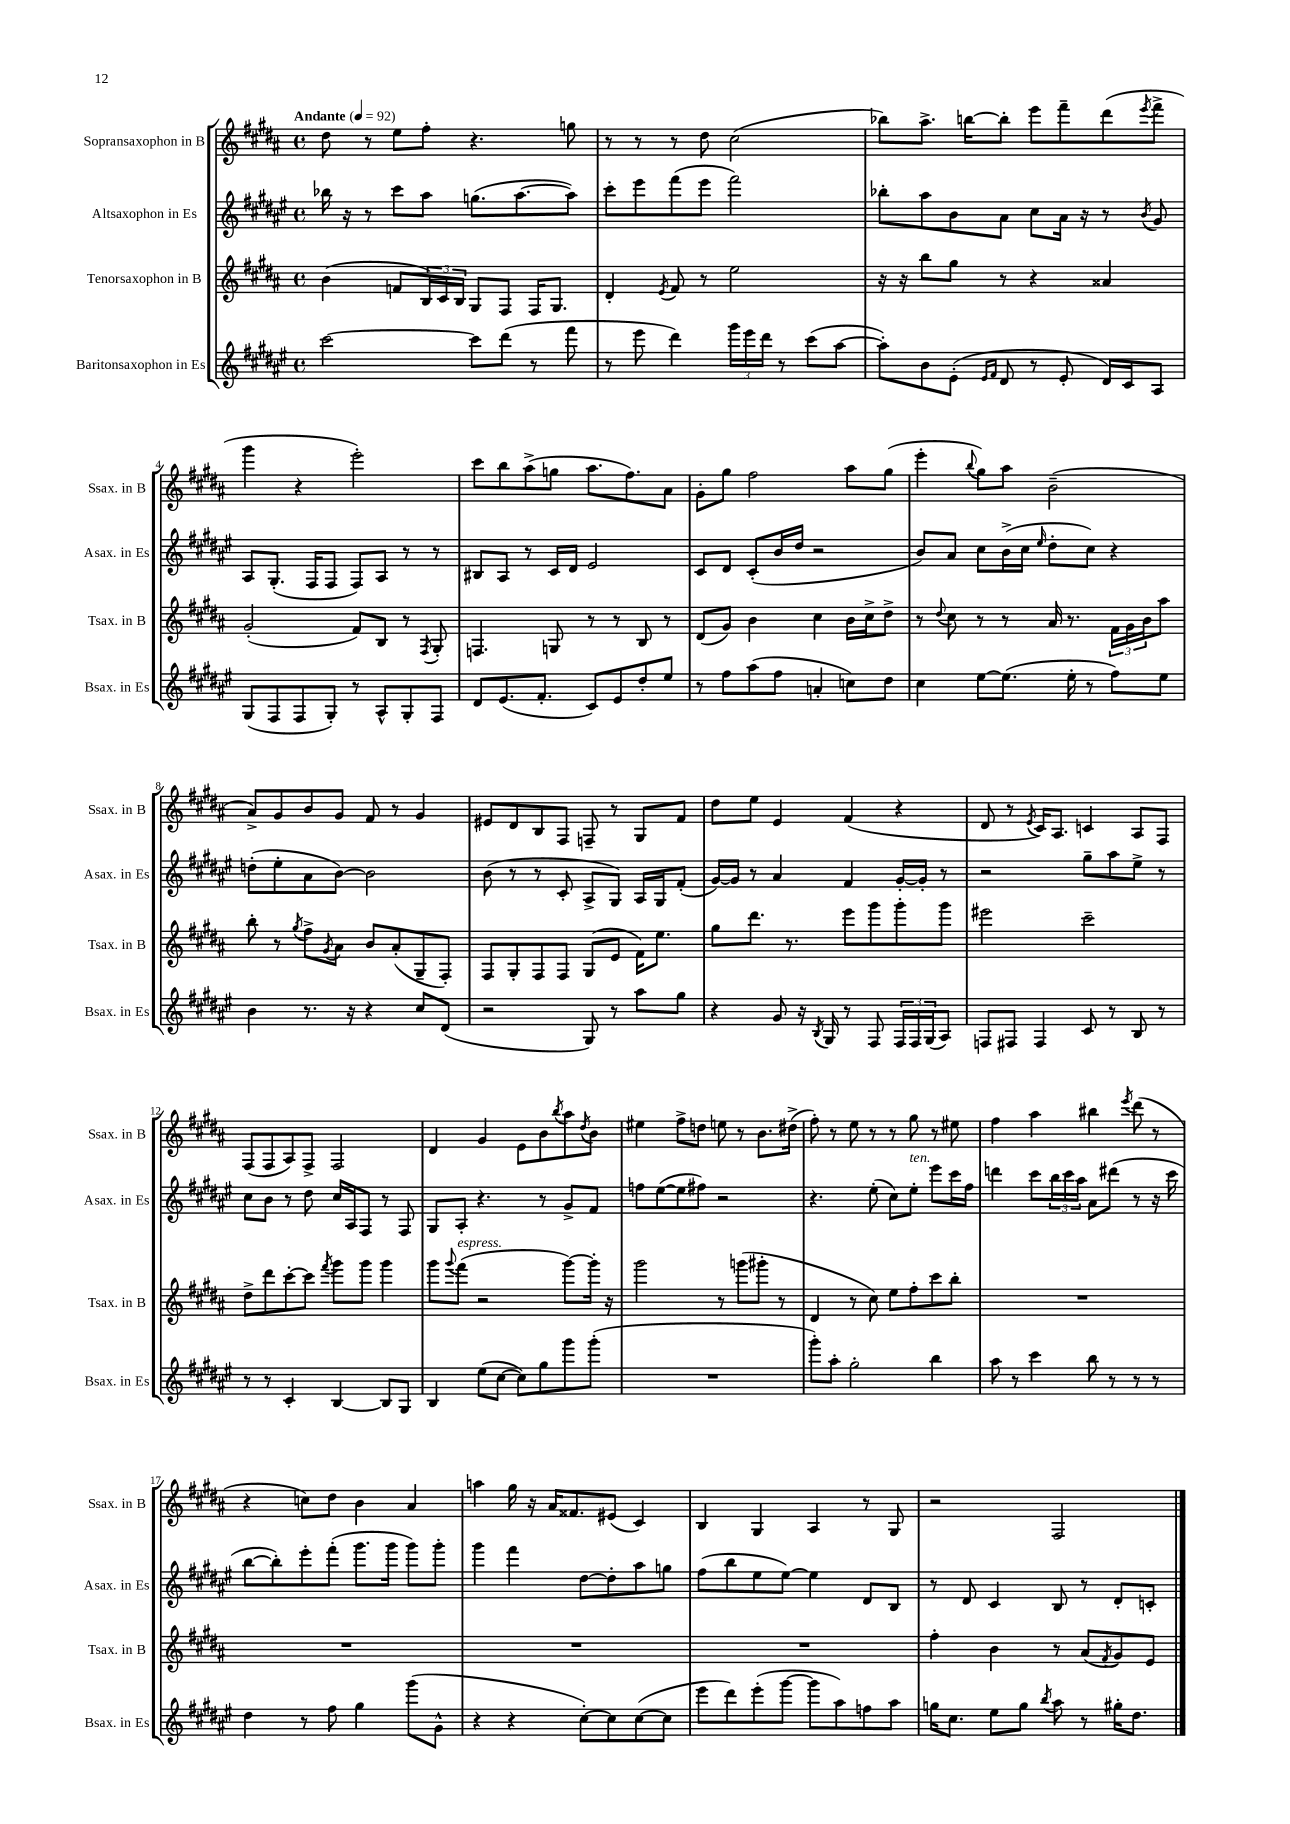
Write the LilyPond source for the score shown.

<<
\new StaffGroup <<
\new Staff = "s0" \with { instrumentName = "Sopransaxophon in B" shortInstrumentName = "Ssax. in B" } {
    \clef treble \key b \major \defaultTimeSignature \time 4/4 \tempo "Andante" 4 = 92
    dis''8 r8 e''8 fis''8-. r4. g''8 |
    r8 r8 r8 dis''8 cis''2( |
    bes''8) ais''8.-> b''16~ b''8-. e'''8 fis'''8-- dis'''8( \acciaccatura { e'''8 } fis'''8-> |
    gis'''4 r4 e'''2-.) |
    cis'''8 b''8 ais''8->( g''8 ais''8. fis''8.) ais'8 |
    gis'8-. gis''8 fis''2 ais''8 gis''8( |
    e'''4-. \appoggiatura { b''8 } gis''8) ais''8 b'2--( |
    ais'8->) gis'8 b'8 gis'8 fis'8 r8 gis'4 |
    eis'8 dis'8 b8 fis8 f8-- r8 gis8 fis'8 |
    dis''8 e''8 e'4 fis'4( r4 |
    dis'8 r8 \acciaccatura { e'8 } cis'16) ais8. c'4 ais8 fis8 |
    fis8( fis8 ais8) fis8-> fis2 |
    dis'4 gis'4 e'8 b'8 \acciaccatura { b''8 } ais''8 \acciaccatura { dis''8 } b'8 |
    eis''4 fis''8-> d''8 e''8 r8 b'8. dis''16->( |
    fis''8-.) r8 e''8 r8 r8 gis''8 r8 eis''8 |
    fis''4 ais''4 bis''4 \acciaccatura { e'''8 } dis'''8( r8 |
    r4 c''8) dis''8 b'4 ais'4 |
    a''4 gis''16 r16 ais'16 fisis'8. eis'8( cis'4) |
    b4 gis4 ais4 r8 gis8 |
    r2 fis2 \bar "|." |
}
\new Staff = "s1" \with { instrumentName = "Altsaxophon in Es" shortInstrumentName = "Asax. in Es" } {
    \clef treble \key fis \major \defaultTimeSignature \time 4/4
    bes''16 r16 r8 cis'''8 ais''8 g''8.( ais''8.~ ais''8) |
    cis'''8-. eis'''8 fis'''8( eis'''8 fis'''2) |
    bes''8-. ais''8 b'8 ais'8 cis''8 ais'16 r16 r8 \acciaccatura { b'8 } gis'8 |
    ais8 gis8.-.( fis16 fis8 fis8) ais8 r8 r8 |
    bis8 ais8 r8 cis'16 dis'16 eis'2 |
    cis'8 dis'8 cis'8-.( b'16 dis''16 r2 |
    b'8) ais'8 cis''8 b'16->( cis''16 \grace { eis''16 } dis''8-. cis''8) r4 |
    d''8-.( eis''8-. ais'8 b'8~) b'2 |
    b'8( r8 r8 cis'8-. ais8-> gis8) ais16 gis16 fis'8-.( |
    gis'16~) gis'16 r8 ais'4 fis'4 gis'16~-. gis'16-. r8 |
    r2 gis''8-- ais''8 eis''8-> r8 |
    cis''8 b'8 r8 dis''8 cis''16 ais16 fis8 r8 fis8 |
    gis8 ais8-. r4. r8 gis'8-> fis'8 |
    f''8 eis''8~( eis''8 fis''8) r2 |
    r4. eis''8-.( cis''8) eis''8-.^\markup { \italic "ten." } eis'''8 cis'''16 fis''16 |
    d'''4 cis'''8 \tuplet 3/2 { b''16 cis'''16 ais''16 } ais'8 dis'''8( r8 r16 cis'''16 |
    b''8~ b''8-.) eis'''8-. fis'''8-.( gis'''8. gis'''16 gis'''8) gis'''8-. |
    gis'''4 fis'''4 dis''8~ dis''8-. ais''8 g''8 |
    fis''8( b''8 eis''8 eis''8~) eis''4 dis'8 b8 |
    r8 dis'8 cis'4 b8 r8 dis'8-. c'8-. \bar "|." |
}
\new Staff = "s2" \with { instrumentName = "Tenorsaxophon in B" shortInstrumentName = "Tsax. in B" } {
    \clef treble \key b \major \defaultTimeSignature \time 4/4
    b'4( f'8 \tuplet 3/2 { b16) cis'16 b16 } gis8 fis8 fis16 gis8. |
    dis'4-. \acciaccatura { e'8 } fis'8 r8 e''2 |
    r16 r16 b''8 gis''8 r8 r4 aisis'4 |
    gis'2-.( fis'8) b8 r8 \acciaccatura { fis8 } gis8-. |
    f4. g8 r8 r8 b8 r8 |
    dis'8( gis'8) b'4 cis''4 b'16 cis''16-> dis''8-> |
    r8 \appoggiatura { dis''8 } cis''8 r8 r8 ais'16 r8. \tuplet 3/2 { fis'16 gis'16 b'16 } ais''8 |
    b''8-. r8 \acciaccatura { gis''8 } fis''8-> \acciaccatura { gis'8 } ais'8 b'8 ais'8-.( gis8-- fis8-.) |
    fis8 gis8-. fis8 fis8 gis8( e'8 fis'16) e''8. |
    gis''8 dis'''8. r8. e'''8 gis'''8 gis'''8-. gis'''8 |
    eis'''2 cis'''2-- |
    dis''8-> dis'''8 cis'''8~-. cis'''8 \acciaccatura { fis'''8 } gis'''8 gis'''8 gis'''4 |
    gis'''8 \appoggiatura { gis'''8 } fis'''8^\markup { \italic "espress." }( r2 gis'''8~) gis'''16-. r16 |
    gis'''2 r8 g'''8( gis'''8-. r8 |
    dis'4 r8 cis''8) e''8 fis''8-. cis'''8 b''8-. |
    R1 |
    R1 |
    R1 |
    R1 |
    fis''4-. b'4 r8 ais'8( \acciaccatura { fis'8 } gis'8) e'8 \bar "|." |
}
\new Staff = "s3" \with { instrumentName = "Baritonsaxophon in Es" shortInstrumentName = "Bsax. in Es" } {
    \clef treble \key fis \major \defaultTimeSignature \time 4/4
    cis'''2~ cis'''8 dis'''8( r8 fis'''8 |
    r8 eis'''8 dis'''4) \tuplet 3/2 { gis'''16 eis'''16 dis'''16 } r8 cis'''8( ais''8~ |
    ais''8-.) b'8 eis'8-.( \grace { eis'16 fis'16 } dis'8 r8 eis'8-. dis'16) cis'16 ais8 |
    gis8( fis8 fis8 gis8-.) r8 ais8-^ gis8-. fis8 |
    dis'8 eis'8.( fis'8.-. cis'8) eis'8 dis''8-. eis''8 |
    r8 fis''8 ais''8( fis''8 a'4-. c''8) dis''8 |
    cis''4 eis''8~ eis''8.( eis''16-. r8 fis''8) eis''8 |
    b'4 r8. r16 r4 cis''8 dis'8( |
    r2 gis8) r8 ais''8 gis''8 |
    r4 gis'8 r16 \acciaccatura { b8 } gis16 r8 fis8 \tuplet 3/2 { fis16 fis16 gis16( } ais8) |
    f8 fis8 fis4 cis'8 r8 b8 r8 |
    r8 r8 cis'4-. b4~ b8 gis8 |
    b4 eis''8( cis''8~ cis''8) gis''8 gis'''8 gis'''8-.( |
    R1 |
    gis'''8-.) ais''8-. gis''2-. b''4 |
    ais''8 r8 cis'''4 b''8 r8 r8 r8 |
    dis''4 r8 fis''8 gis''4 gis'''8( gis'8-^ |
    r4 r4 cis''8~-.) cis''8 cis''8~( cis''8 |
    eis'''8 dis'''8) eis'''8-.( gis'''8~ gis'''8 ais''8) f''8 ais''8 |
    g''16 cis''8. eis''8 g''8 \acciaccatura { b''8 } ais''8 r8 gis''16-. dis''8. \bar "|." |
}
>>
>>
